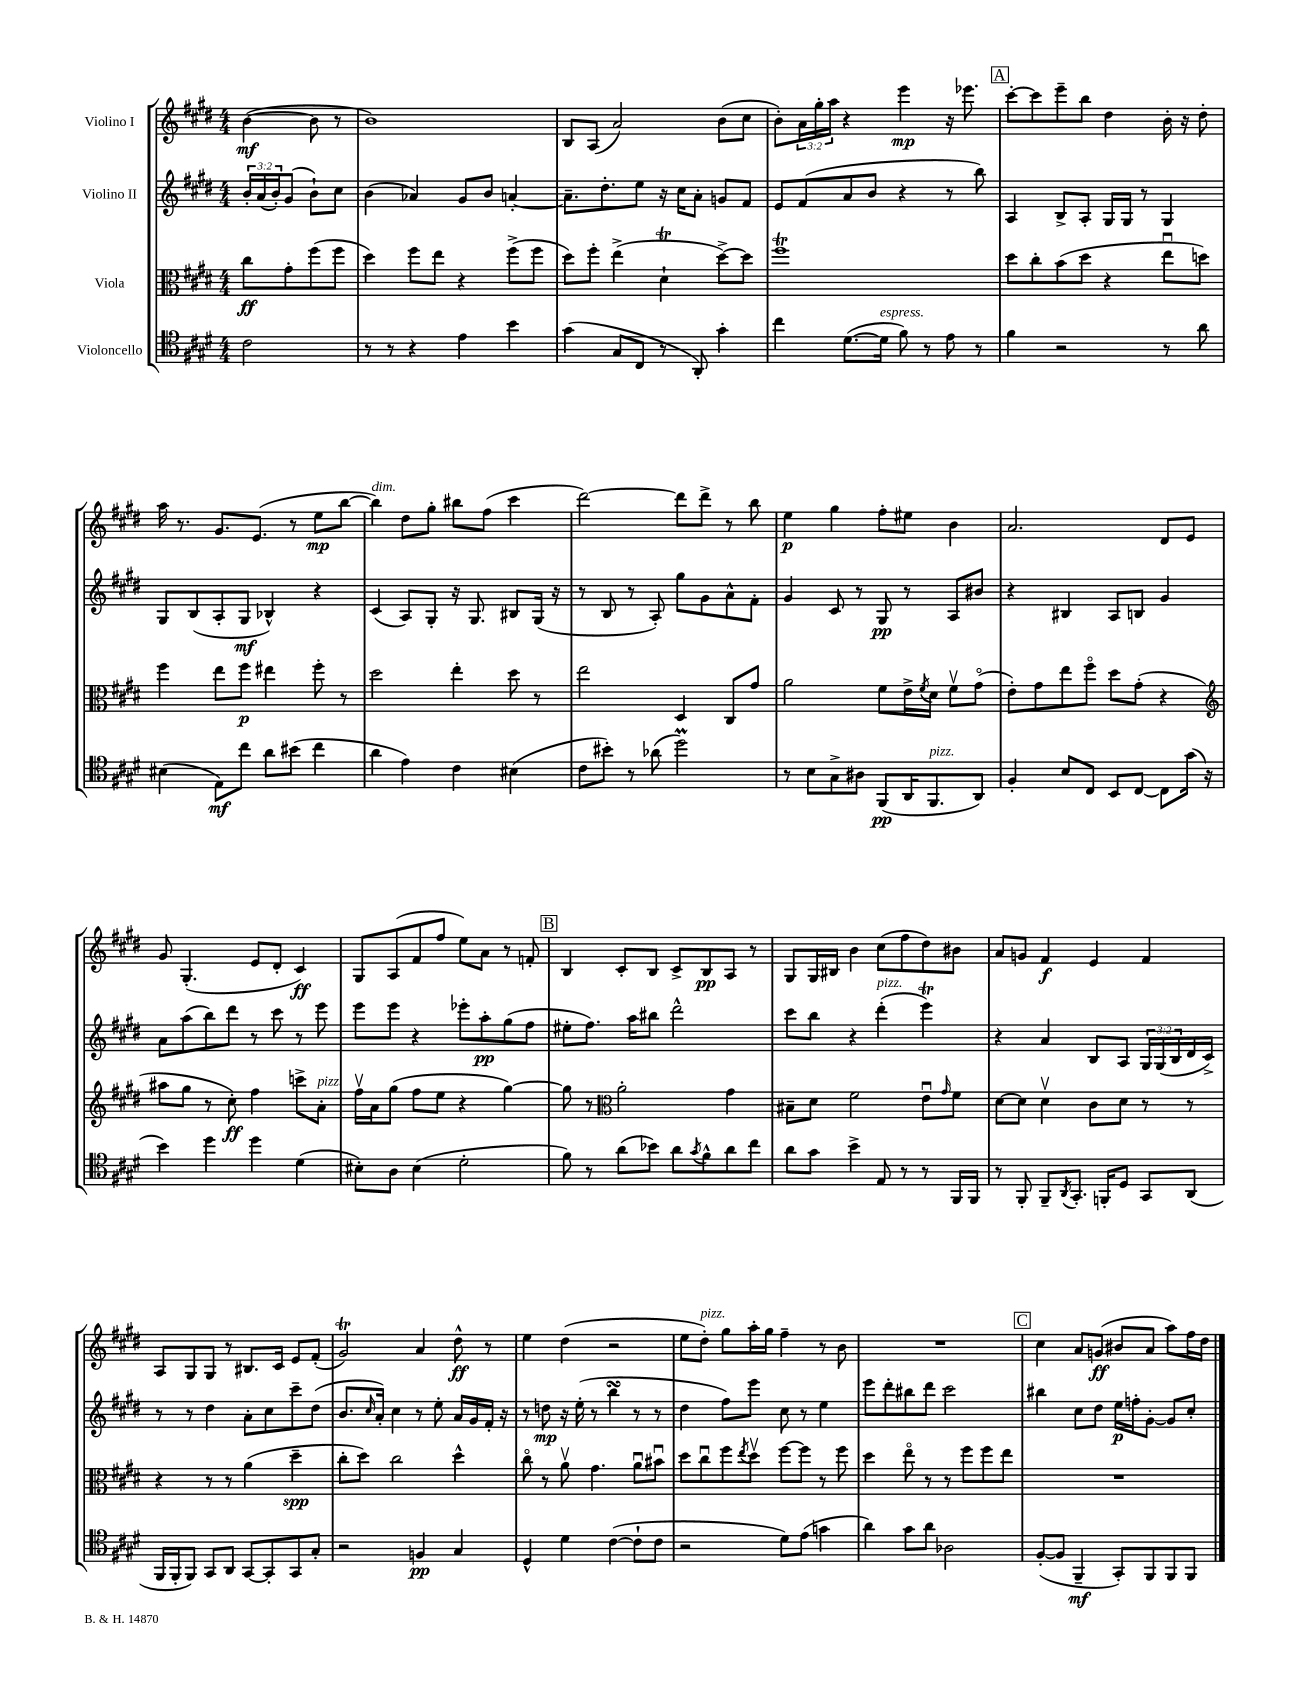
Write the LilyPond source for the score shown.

<<
\new StaffGroup <<
\new Staff = "s0" \with { instrumentName = "Violino I" } {
    \clef treble \key e \major \numericTimeSignature \time 4/4 \override Staff.TupletNumber.text = #tuplet-number::calc-fraction-text \partial 2
    b'4~\mf( b'8 r8 |
    b'1) |
    b8 a8( a'2) b'8( cis''8 |
    b'8-.) \tuplet 3/2 { a'16 gis''16-. a''16 } r4 e'''4\mp r16 ees'''8. |
    \mark \markup { \box "A" } cis'''8~-. cis'''8 e'''8-- b''8 dis''4 b'16-. r16 dis''8-. |
    a''16 r8. gis'8. e'8.( r8 e''8\mp b''8~ |
    b''4^\markup { \italic "dim." }) dis''8 gis''8-. bis''8 fis''8( cis'''4 |
    dis'''2~) dis'''8 dis'''8-> r8 b''8 |
    e''4\p gis''4 fis''8-. eis''8 b'4 |
    a'2. dis'8 e'8 |
    gis'8 gis4.-.( e'8 dis'8-. cis'4\ff) |
    gis8 a8( fis'8 fis''8 e''8) a'8 r8 f'8-. |
    \mark \markup { \box "B" } b4 cis'8-. b8 cis'8-> b8\pp a8 r8 |
    gis8 gis16 bis16 b'4 cis''8( fis''8 dis''8) bis'8 |
    a'8 g'8 fis'4\f e'4 fis'4 |
    a8 gis8 gis8 r8 bis8. cis'16 e'8 fis'8-.( |
    gis'2\trill) a'4 dis''8-^\ff r8 |
    e''4 dis''4( r2 |
    e''8 dis''8-.^\markup { \italic "pizz." }) gis''8 a''16-. gis''16 fis''4-- r8 b'8 |
    R1 |
    \mark \markup { \box "C" } cis''4 a'8 g'8\ff( bis'8 a'8 a''8) fis''16 dis''16 \bar "|." |
}
\new Staff = "s1" \with { instrumentName = "Violino II" } {
    \clef treble \key e \major \numericTimeSignature \time 4/4 \override Staff.TupletNumber.text = #tuplet-number::calc-fraction-text \partial 2
    \tuplet 3/2 { b'16-. a'16( b'16-.) } gis'8( b'8-!) cis''8 |
    b'4( aes'4) gis'8 b'8 a'4~-. |
    a'8.-- dis''8.-. e''8 r16 cis''16 a'8-. g'8 fis'8 |
    e'8 fis'8( a'8 b'8 r4 r8 b''8) |
    \mark \markup { \box "A" } a4 b8-> a8-. gis16 gis16 r8 gis4 |
    gis8 b8( a8-. gis8\mf bes4-^) r4 |
    cis'4( a8) gis8-. r16 gis8. bis8 gis16( r16 |
    r8 b8 r8 a8-.) gis''8 gis'8 a'8-^ fis'8-. |
    gis'4 cis'8 r8 gis8\pp r8 a8 bis'8 |
    r4 bis4 a8 b8 gis'4 |
    a'8 a''8( b''8) dis'''8 r8 cis'''8 r8 e'''8 |
    e'''8 e'''8 r4 ees'''8-. a''8-.\pp gis''8( fis''8 |
    \mark \markup { \box "B" } eis''8-. fis''8.) a''16 bis''8 dis'''2-^ |
    cis'''8 b''8 r4 dis'''4-.^\markup { \italic "pizz." }( e'''4\trill) |
    r4 a'4 b8 a8 \tuplet 3/2 { gis16 gis16( b16 } dis'16 cis'16->) |
    r8 r8 dis''4 a'8-. cis''8 cis'''8-- dis''8( |
    b'8. \grace { cis''16 } a'16-.) cis''4 r8 e''8-. a'16 gis'16 fis'16-. r16 |
    r8 d''8\mp r16 e''16-.( r8 b''4\turn r8 r8 |
    dis''4 fis''8) e'''8 cis''8 r8 e''4 |
    e'''8 dis'''8-. bis''8 dis'''8 cis'''2 |
    \mark \markup { \box "C" } bis''4 cis''8 dis''8 e''16\p f''16-. gis'8~-. gis'8 cis''8-. \bar "|." |
}
\new Staff = "s2" \with { instrumentName = "Viola" } {
    \clef alto \key e \major \numericTimeSignature \time 4/4 \partial 2
    cis''8\ff gis'8-. fis''8( fis''8 |
    dis''4) fis''8 e''8 r4 fis''8->( fis''8 |
    dis''8) fis''8-. e''4->( dis'4-!\trill dis''8~->) dis''8 |
    fis''1\trill |
    \mark \markup { \box "A" } dis''8 cis''8-. b'8( dis''8 r4 e''8\downbow d''8) |
    fis''4 e''8 fis''8\p eis''4 fis''8-. r8 |
    dis''2 e''4-. dis''8 r8 |
    e''2 dis4 cis8 gis'8 |
    a'2 fis'8 e'16-> \acciaccatura { fis'8 } dis'16 fis'8\upbow gis'8\flageolet( |
    e'8-.) gis'8 e''8 fis''8\flageolet dis''8 gis'8-.( r4 |
    \clef treble ais''8 gis''8 r8 cis''8-.\ff) fis''4 c'''8-> a'8-.^\markup { \italic "pizz." } |
    fis''16\upbow a'16 gis''8( fis''8 e''8 r4 gis''4~) |
    \mark \markup { \box "B" } gis''8 r8 \clef alto a'2-. gis'4 |
    bis8-- dis'8 fis'2 e'8\downbow \grace { gis'16 } fis'8 |
    dis'8~ dis'8 dis'4\upbow cis'8 dis'8 r8 r8 |
    r4 r8 r8 a'4( dis''4--\spp |
    cis''8-. dis''8) cis''2 dis''4-^ |
    cis''8\flageolet r8 a'8\upbow gis'4. a'8\downbow bis'8\downbow |
    dis''8 cis''8\downbow fis''8 \acciaccatura { e''8 } dis''8\upbow fis''8~ fis''8 r8 fis''8 |
    dis''4 e''8\flageolet r8 r8 fis''8 fis''8 e''8 |
    \mark \markup { \box "C" } R1 \bar "|." |
}
\new Staff = "s3" \with { instrumentName = "Violoncello" } {
    \clef tenor \key e \major \numericTimeSignature \time 4/4 \partial 2
    cis'2 |
    r8 r8 r4 e'4 b'4 |
    gis'4( gis8 cis8 r8 a,8-.) gis'4-. |
    cis''4 dis'8.~( dis'16^\markup { \italic "espress." } fis'8) r8 e'8 r8 |
    \mark \markup { \box "A" } fis'4 r2 r8 a'8 |
    bis4( e8\mf) cis''8 a'8 bis'8( cis''4 |
    a'4 e'4) cis'4 bis4( |
    cis'8 bis'8-.) r8 aes'8( dis''2\prall) |
    r8 b8 gis8-> ais8 fis,8\pp( a,16 fis,8.^\markup { \italic "pizz." } a,8) |
    fis4-. b8 cis8 b,8 cis8~ cis8 gis'16( r16 |
    b'4) dis''4 dis''4 dis'4( |
    bis8-.) a8 bis4( dis'2-. |
    \mark \markup { \box "B" } fis'8) r8 a'8( bes'8) a'8 \acciaccatura { gis'8 } fis'8-^ a'8 cis''8 |
    a'8 gis'8 b'4-> e8 r8 r8 fis,16 fis,16 |
    r8 fis,8-. fis,8-- \acciaccatura { a,8 } gis,8.-. f,16-. dis8 gis,8 a,8( |
    fis,16 fis,16-. fis,8) gis,8 a,8 gis,8~ gis,8-. gis,8 gis8-. |
    r2 f4\pp gis4 |
    dis4-^ dis'4 cis'4~( cis'8-! cis'8 |
    r2 dis'8) e'8( g'4 |
    a'4) gis'8 a'8 aes2 |
    \mark \markup { \box "C" } fis8~-.( fis8 fis,4--\mf gis,8-.) fis,8 fis,8 fis,8 \bar "|." |
}
>>
>>
\layout { \context { \Score \remove "Bar_number_engraver" } }
